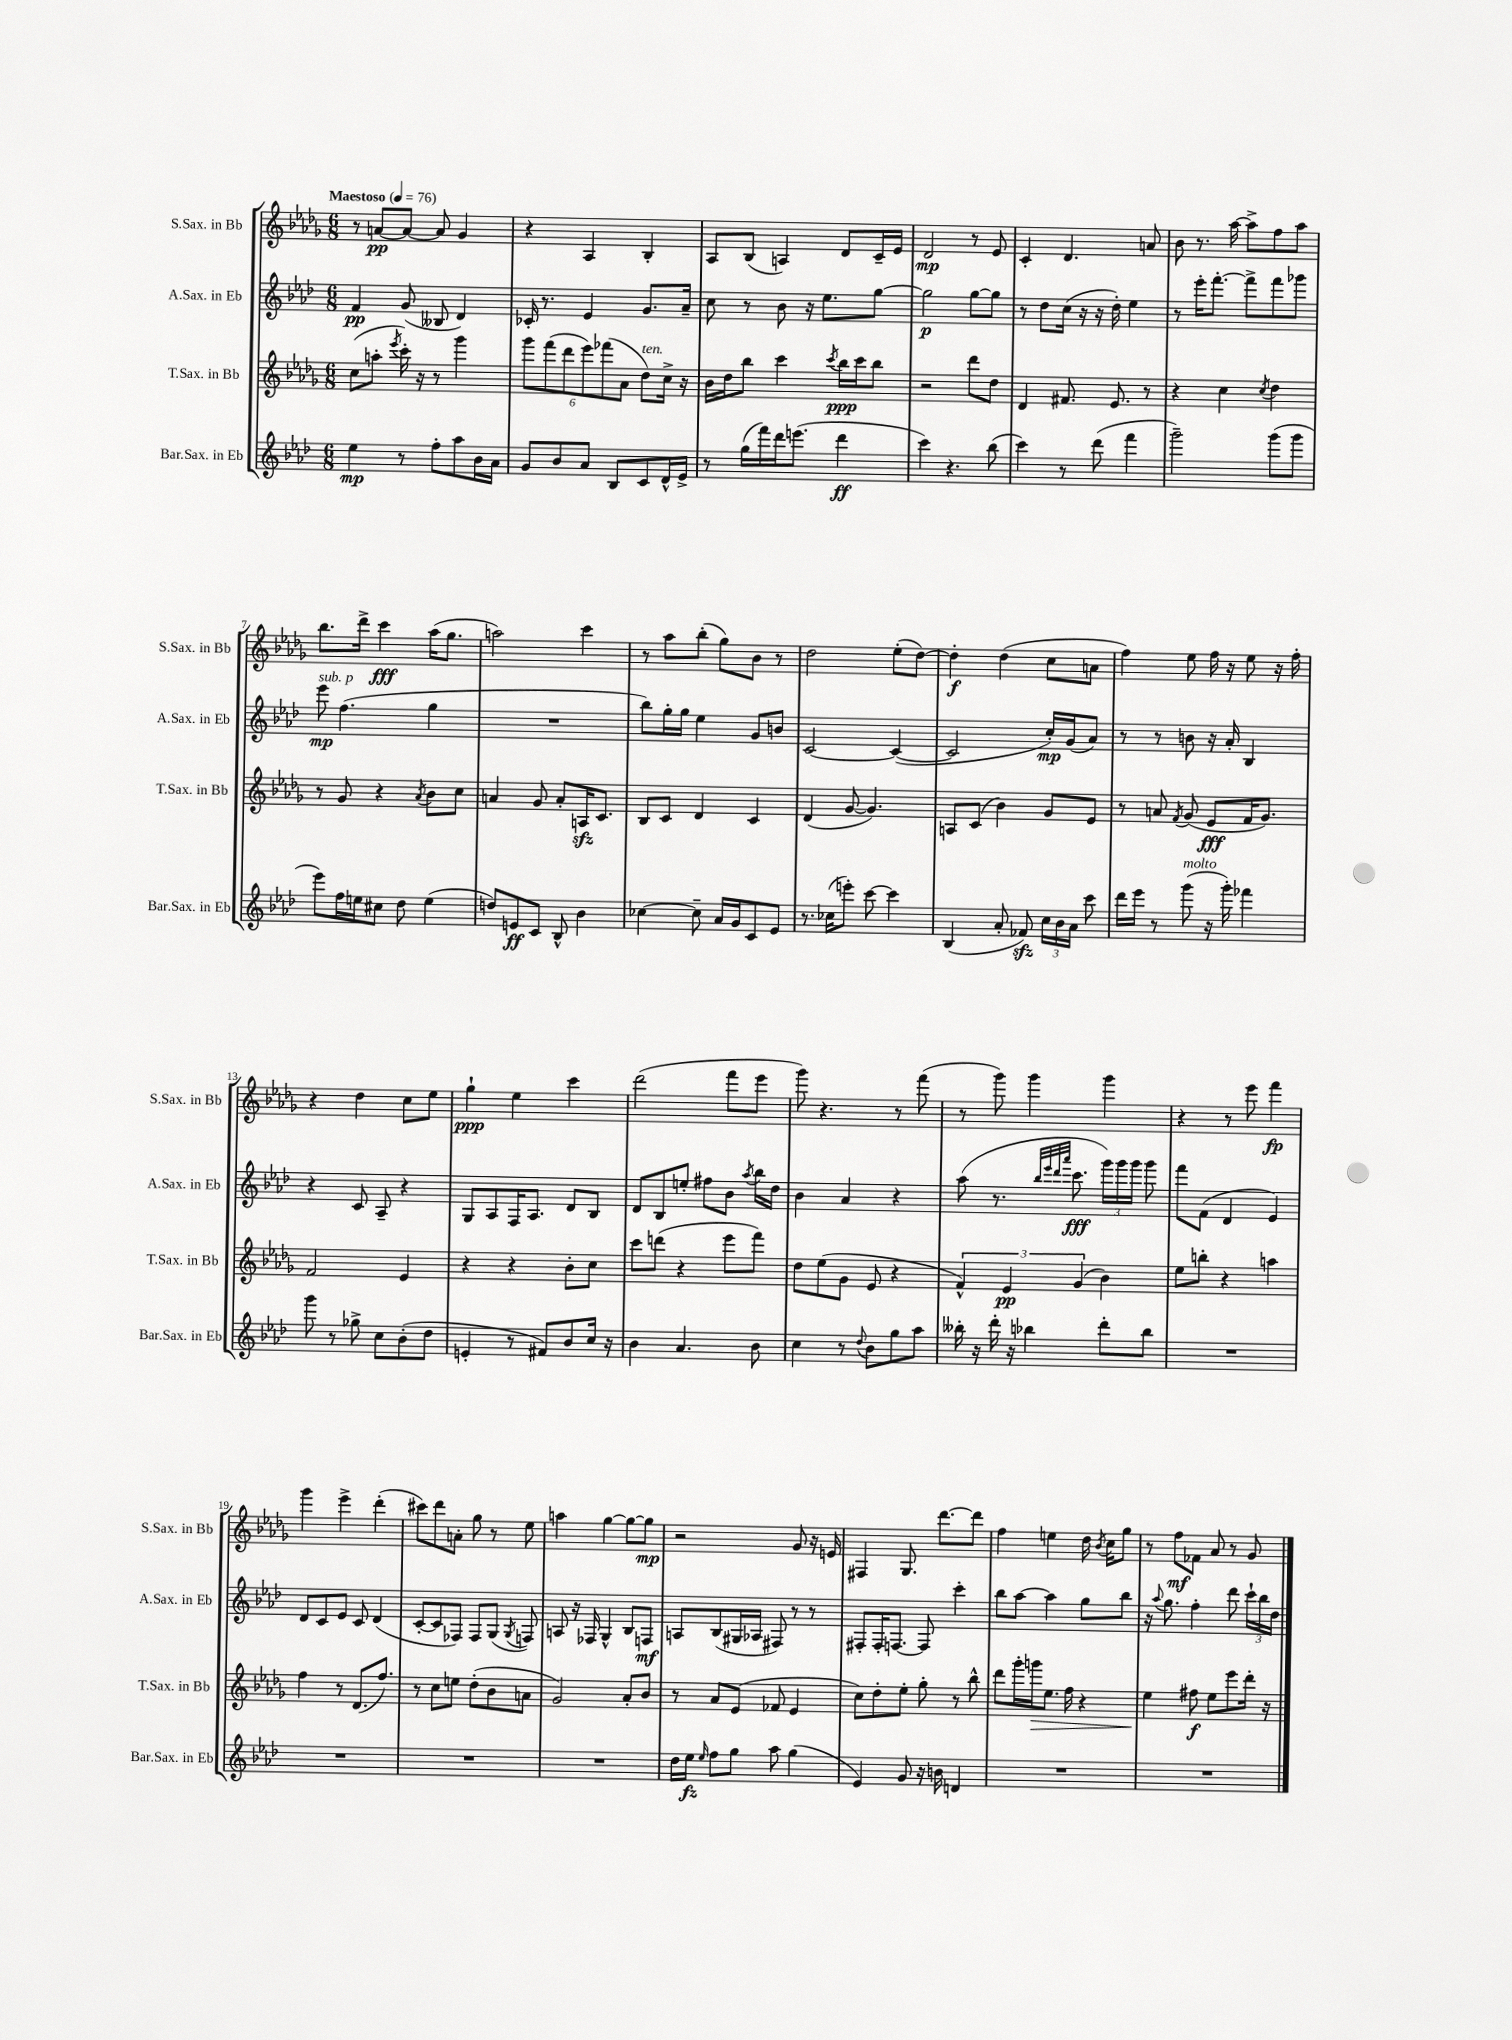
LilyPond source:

<<
\new StaffGroup <<
\new Staff = "s0" \with { instrumentName = "S.Sax. in Bb" shortInstrumentName = "S.Sax. in Bb" } {
    \clef treble \key des \major \numericTimeSignature \time 6/8 \tempo "Maestoso" 4 = 76
    \autoBeamOff r8 a'8[~\pp a'8]~ a'8 ges'4 |
    r4 aes4 bes4-. |
    aes8[ bes8]( a4) des'8[ c'16-- ees'16] |
    des'2\mp r8 ees'8 |
    c'4-. des'4. a'8 |
    bes'8 r8. aes''16~ aes''8[-> f''8 aes''8] |
    bes''8.[ des'''16]-> c'''4\fff aes''16[( ges''8.] |
    a''2) c'''4 |
    r8 aes''8[ bes''8]-.( ges''8[) bes'8] r8 |
    des''2 ees''8[-.( des''8]~) |
    des''4-.\f des''4( c''8[ a'8] |
    f''4) ees''8 f''16 r16 ees''8 r16 f''16-. |
    r4 des''4 c''8[ ees''8] |
    ges''4-!\ppp ees''4 c'''4 |
    des'''2( f'''8[ ees'''8] |
    ges'''8) r4. r8 f'''8( |
    r8 ges'''8) ges'''4 ges'''4 |
    r4 r8 ees'''8 f'''4\fp |
    ges'''4 ees'''4-> des'''4-.( |
    cis'''8[) des'''8 a'8]-. ges''8 r8 ees''8 |
    a''4 ges''4~ ges''8[~ ges''8]\mp |
    r2 ges'8 r16 e'16 |
    fis4 ges8. des'''8.[~ des'''8] |
    f''4 e''4 des''16 \acciaccatura { bes'8 } c''16[ ges''8] |
    r8 f''8[\mf fes'8] aes'8 r8 ges'8 \bar "|." |
}
\new Staff = "s1" \with { instrumentName = "A.Sax. in Eb" shortInstrumentName = "A.Sax. in Eb" } {
    \clef treble \key aes \major \numericTimeSignature \time 6/8
    \autoBeamOff f'4\pp g'8( beses8 des'4) |
    ces'16-. r8. ees'4 g'8.[ aes'16]-- |
    c''8 r8 bes'8 r16 ees''8.[ g''8]~ |
    g''2\p g''8[~ g''8] |
    r8 des''8[ c''16]( r16 r16 des''16-.) ees''4 |
    r8 ees'''16[-. f'''8.]~-. f'''8[-> f'''8 ges'''8] |
    ees'''8\mp^\markup { \italic "sub. p" } f''4.( g''4 |
    R2. |
    bes''8[) g''16-. g''16] ees''4 g'8[ b'8] |
    c'2~ c'4~( |
    c'2 c''16[-.\mp) g'16( aes'8]) |
    r8 r8 b'8 r16 aes'16-. bes4 |
    r4 c'8 aes8-- r4 |
    g8[ aes8 f16 aes8.] des'8[ bes8] |
    des'8[ bes8 e''8]-. fis''8[ bes'8] \acciaccatura { aes''8 } bes''16[ des''16] |
    bes'4 aes'4 r4 |
    aes''8( r8. \grace { bes''32[ ees'''32 des'''32 aes'''32] } c'''8.\fff \tuplet 3/2 { g'''16[) g'''16 g'''16] } g'''8 |
    f'''8[ f'8]( des'4 ees'4) |
    des'8[ c'8 ees'8] c'8 des'4( |
    c'8[~-. c'8 fes8]) fes8[ g8]( \acciaccatura { g8 } f8) |
    a8 r16 fes16 g4-^ bes8[ f8]\mf |
    a8[ bes8( gis16 aes16] fis8) r8 r8 |
    fis8[-. fis16-. f8.]~ f8 c'''4-. |
    bes''8[ aes''8]~ aes''4 g''8[ bes''8] |
    r16 \appoggiatura { aes''8 } g''8. f''4-. des'''8 \tuplet 3/2 { c'''16[-! bes''16 des''16] } \bar "|." |
}
\new Staff = "s2" \with { instrumentName = "T.Sax. in Bb" shortInstrumentName = "T.Sax. in Bb" } {
    \clef treble \key des \major \numericTimeSignature \time 6/8
    \autoBeamOff c''8[( a''8]-. \acciaccatura { ees'''8 } c'''16-.) r16 r8 ges'''4 |
    \tuplet 6/4 { ges'''8[ f'''8( des'''8 ees'''8) fes'''8( aes'8] } des''8[^\markup { \italic "ten." }) c''16]-> r16 |
    bes'16[ des''16 bes''8] c'''4 \acciaccatura { c'''8 } bes''16[\ppp c'''16 bes''8] |
    r2 des'''8[ des''8] |
    des'4 fis'8. ees'8. r8 |
    r4 c''4 \acciaccatura { c''8 } des''4 |
    r8 ges'8 r4 \acciaccatura { aes'8 } bes'8[ c''8] |
    a'4 ges'8 a'8[-. a16\sfz c'8.] |
    bes8[ c'8] des'4 c'4 |
    des'4( ges'8~ ges'4.) |
    a8[ c'8]( bes'4) ges'8[ ees'8] |
    r8 a'8 \acciaccatura { f'8 } ges'8( ees'8[\fff f'16 ges'8.]) |
    f'2 ees'4 |
    r4 r4 bes'8[-. c''8] |
    c'''8[ d'''8]( r4 ees'''8[ f'''8]) |
    des''8[ ees''8( ges'8] ees'8 r4 |
    \tuplet 3/2 { f'4-^) ees'4\pp ges'4( } bes'4) |
    ees''8[ b''8]-. r4 a''4 |
    f''4 r8 des'8.[( f''8.]) |
    r8 c''8[ e''8] des''8[-.( bes'8 a'8] |
    ges'2) aes'8[-. bes'8] |
    r8 aes'8[ ees'8]( fes'8 ees'4 |
    c''8[) des''8-. ees''8]-. ges''8-. r8 bes''8-^ |
    des'''8[ ges'''16-. g'''16\> ees''8.] f''16 r4 |
    ees''4\! fis''8\f ees''8[ ees'''8 des'''16]-. r16 \bar "|." |
}
\new Staff = "s3" \with { instrumentName = "Bar.Sax. in Eb" shortInstrumentName = "Bar.Sax. in Eb" } {
    \clef treble \key aes \major \numericTimeSignature \time 6/8
    \autoBeamOff ees''4\mp r8 f''8[-. aes''8 bes'16 aes'16] |
    g'8[ bes'8 aes'8] bes8[ c'8 des'16-^ ees'16]-> |
    r8 g''16[( f'''16) des'''16 e'''8.]( des'''4\ff |
    c'''4) r4. bes''8( |
    c'''4) r8 des'''8( f'''4 |
    g'''2--) g'''8[( g'''8] |
    ees'''8[) f''16 e''16 cis''8] des''8 e''4( |
    d''8[) e'8\ff c'8] bes8-^ bes'4 |
    ces''4~ ces''8-- aes'16[ g'16 c'8 ees'8] |
    r8. ces''16[( e'''8]-.) c'''8~ c'''4 |
    bes4( aes'8-. fes'8\sfz) \tuplet 3/2 { c''16[ bes'16 aes'16] } c'''8 |
    des'''16[ ees'''16] r8 g'''8^\markup { \italic "molto" }( r16 g'''16-.) fes'''4 |
    g'''8 r8 ges''8-> c''8[ bes'8-.( des''8] |
    e'4-. r8 fis'8[) bes'8 c''16] r16 |
    bes'4 aes'4. bes'8 |
    c''4 r8 \appoggiatura { des''8 } bes'8[ g''8 aes''8] |
    beses''16-. r16 des'''16-. r16 bes''4 des'''8[-. bes''8] |
    R2. |
    R2. |
    R2. |
    R2. |
    des''16[ ees''16]\fz \grace { ees''16 } f''8[ g''8] aes''8 g''4( |
    ees'4) g'8 r16 b'16 d'4 |
    R2. |
    R2. \bar "|." |
}
>>
>>
